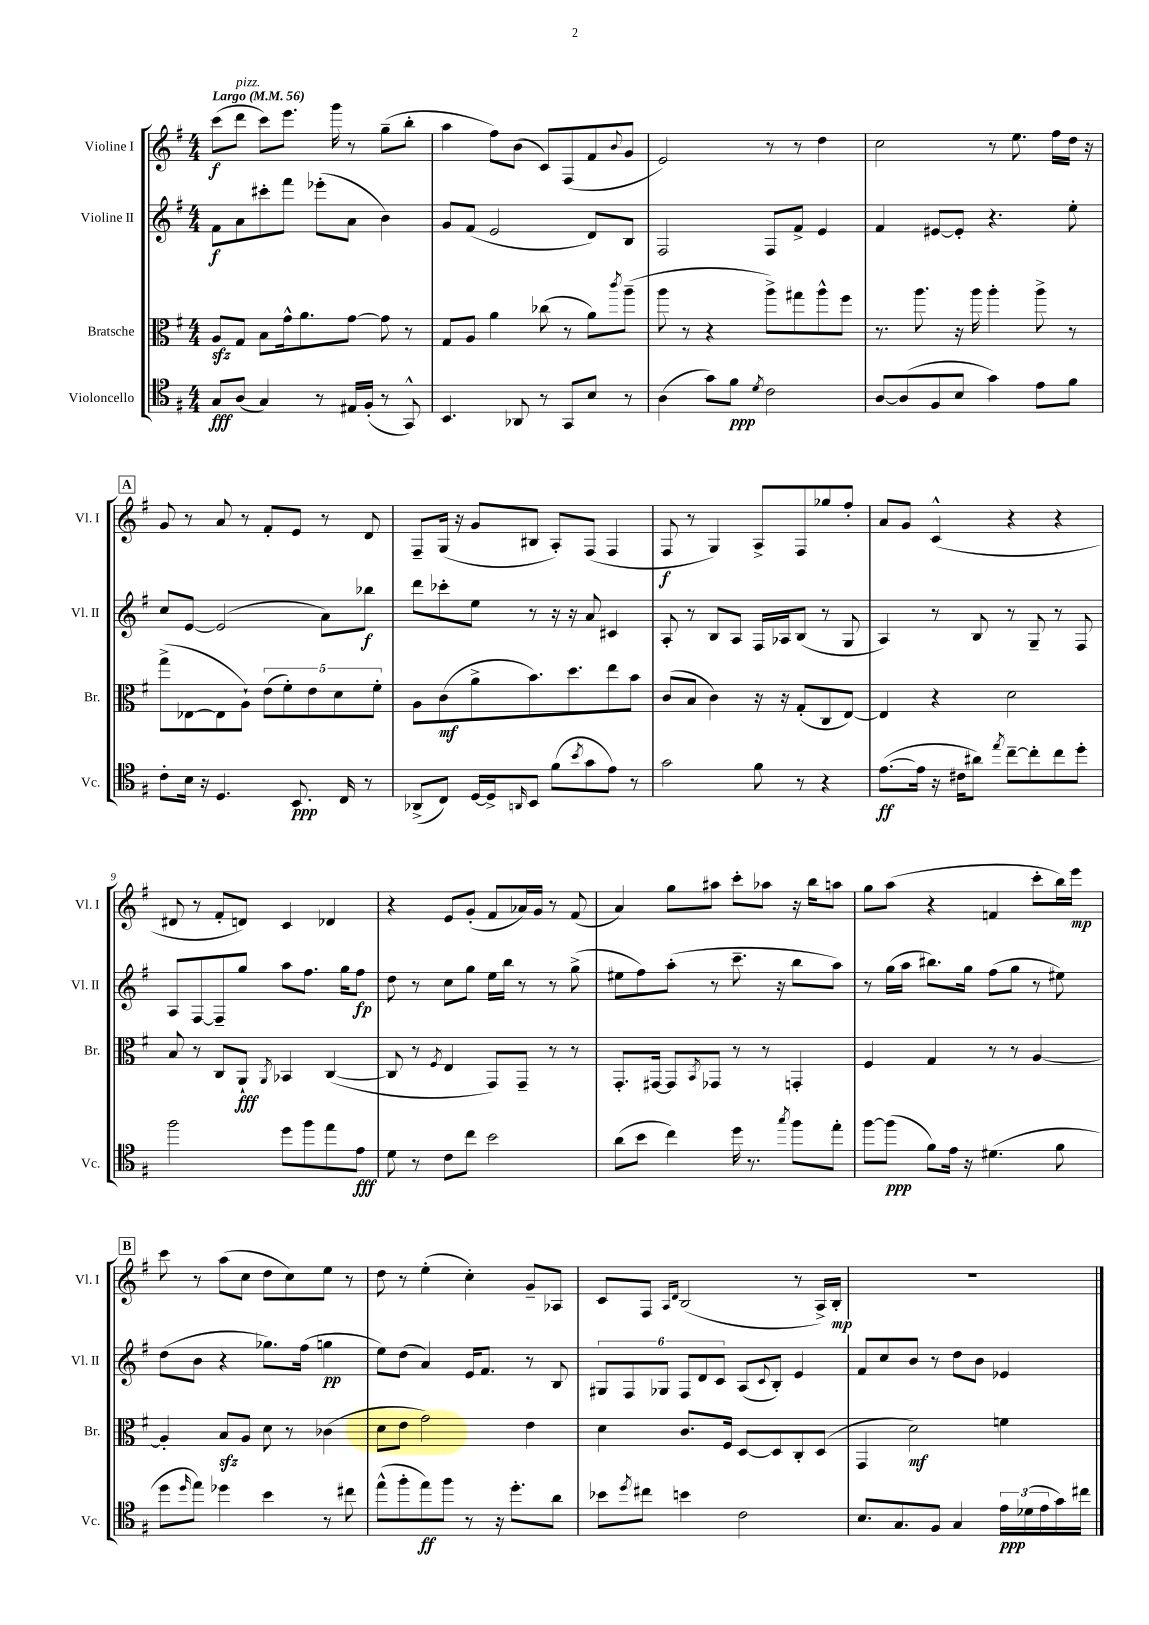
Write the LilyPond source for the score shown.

<<
\new StaffGroup <<
\new Staff = "s0" \with { instrumentName = "Violine I" shortInstrumentName = "Vl. I" } {
    \clef treble \key g \major \numericTimeSignature \time 4/4 \tempo "Largo" 4 = 56
    c'''8\f( d'''8^\markup { \italic "pizz." } c'''8) e'''8. g'''16 r8 g''8--( b''8-. |
    a''4 fis''8) b'8( c'8) fis8( fis'8 \appoggiatura { b'8 } g'8 |
    e'2) r8 r8 d''4 |
    c''2 r8 e''8. fis''16 d''16 r16 |
    \mark \markup { \box "A" } g'8 r8 a'8 r8 fis'8-. e'8 r8 d'8 |
    fis8-- g16( r16 g'8 bis8 a8-.) fis8( fis4 |
    fis8\f r8 g4) a8-> fis8 ges''8 fis''8-. |
    a'8 g'8 c'4-^( r4 r4 |
    dis'8 r8 fis'8-. d'8) c'4 des'4 |
    r4 e'8 g'8-.( fis'8 aes'16) g'16 r8 fis'8( |
    a'4) g''8 ais''8 c'''8-. aes''8 r16 b''16 a''8 |
    g''8 a''8( r4 f'4 c'''8-. b''16) e'''16\mp |
    \mark \markup { \box "B" } c'''8 r8 a''8( c''8 d''8 c''8) e''8 r8 |
    d''8 r8 e''4-.( c''4-.) g'8-- aes8 |
    c'8 fis8 \grace { a16 d'16 } b2( r8 a16->) b16-.\mp |
    R1 \bar "|." |
}
\new Staff = "s1" \with { instrumentName = "Violine II" shortInstrumentName = "Vl. II" } {
    \clef treble \key g \major \numericTimeSignature \time 4/4
    fis'8\f a'8 cis'''8-. fis'''8 ees'''8-.( a'8 b'4) |
    g'8 fis'8( e'2 d'8) b8 |
    fis2 fis8 fis'8-> e'4 |
    fis'4 eis'8~ eis'8-. r4. e''8-. |
    \mark \markup { \box "A" } c''8 e'8~ e'2( a'8) bes''8\f |
    d'''8 ces'''8-. e''8 r8 r16 r16 a'8 cis'4 |
    a8-. r8 b8 a8 fis16 aes16 b8( r8 g8 |
    a4) r8 b8 r8 g8-- r8 fis8 |
    a8 fis8~ fis8-- g''8 a''8 fis''8. g''16 fis''8\fp |
    d''8 r8 c''8 g''8 e''16 b''16 r8 r8 g''8->( |
    eis''8 fis''8) a''8-.( r8 c'''8.-- r16 b''8 a''8) |
    r8 g''16( a''16 bis''8.) g''16 fis''8( g''8 r8 eis''8) |
    \mark \markup { \box "B" } d''8( b'8 r4 ges''8.) fis''16( g''4\pp |
    e''8) d''8( a'4) e'16 fis'8. r8 b8 |
    \tuplet 6/4 { gis8 fis8 ges8 fis8 d'8 c'8 } a8( \appoggiatura { c'8 } b8-.) e'4 |
    fis'8 c''8 b'8 r8 d''8 b'8 ees'4 \bar "|." |
}
\new Staff = "s2" \with { instrumentName = "Bratsche" shortInstrumentName = "Br." } {
    \clef alto \key g \major \numericTimeSignature \time 4/4
    a8\sfz g8 b8 g'16-^ a'8. g'8~ g'8 r8 |
    g8 a8 a'4 ces''8( r8 a'8) \acciaccatura { c'''8 } a''8--( |
    a''8 r8 r4 a''8->) gis''8 a''8-^ fis''8 |
    r8. a''8. r16 a''16 a''4-. a''8-> r8 |
    \mark \markup { \box "A" } g''8->( ees8~ ees8 a8-!) \tuplet 5/4 { e'8( fis'8-.) e'8 d'8 fis'8-. } |
    a8 c'8\mf( a'8-> b'8.) d''8. e''8 b'8 |
    c'8( b8 c'4) r16 r16 g8-.( c8 e8~) |
    e4 r4 d'2 |
    b8 r8 c8 a,8-!\fff \acciaccatura { a,8 } bes,4 c4~( |
    c8 r8 \acciaccatura { fis8 } e4 g,8) g,8-- r8 r8 |
    g,8.-. gis,16~ gis,8 \acciaccatura { b,8 } ges,8 r8 r8 g,4-. |
    fis4 g4 r8 r8 a4~ |
    \mark \markup { \box "B" } a4-. b8\sfz a8 d'8 r8 ces'4( |
    d'8 e'8 g'2) e'4 |
    d'4 c'8. fis16 d8~ d8 c8-. d8( |
    g,4 d'2\mf) f'4 \bar "|." |
}
\new Staff = "s3" \with { instrumentName = "Violoncello" shortInstrumentName = "Vc." } {
    \clef tenor \key g \major \numericTimeSignature \time 4/4
    g8\fff a8( g4) r8 eis16 fis16-.( r8 g,8-^) |
    b,4. aes,8 r8 g,8 b8 r8 |
    a4( g'8) fis'8\ppp \acciaccatura { d'8 } c'2 |
    a8~ a8( fis8 b8 g'4) e'8 fis'8 |
    \mark \markup { \box "A" } c'8-. b16 r16 d4. b,8.\ppp c16 r8 |
    aes,8->( c8) d16~ d16-> \grace { a,16 } b,8 fis'8( \acciaccatura { b'8 } g'8 e'8) r8 |
    g'2 fis'8 r8 r4 |
    e'8.~\ff( e'16 r16 cis'16 ais'8) \acciaccatura { e''8 } c''8~-- c''8-. c''8 d''8-. |
    fis''2 d''8 fis''8 e''8 e'8\fff |
    d'8 r8 c'8 c''8 b'2 |
    a'8( b'8 c''4) d''16 r8. \acciaccatura { g''8 } fis''8 e''8-. |
    fis''8~ fis''8\ppp( fis'8) e'16 r16 dis'4.( fis'8 |
    \mark \markup { \box "B" } d''8 \grace { d''16 } e''8) des''4 b'4 r8 cis''8 |
    e''8-^( fis''8-. e''8\ff) fis''8 r8 r16 d''8.-. a'8 |
    bes'8 \acciaccatura { d''8 } cis''8 b'4 c'2 |
    b8. g8. fis8 g4 \tuplet 3/2 { e'16\ppp des'16( e'16 } g'16) cis''16 \bar "|." |
}
>>
>>
